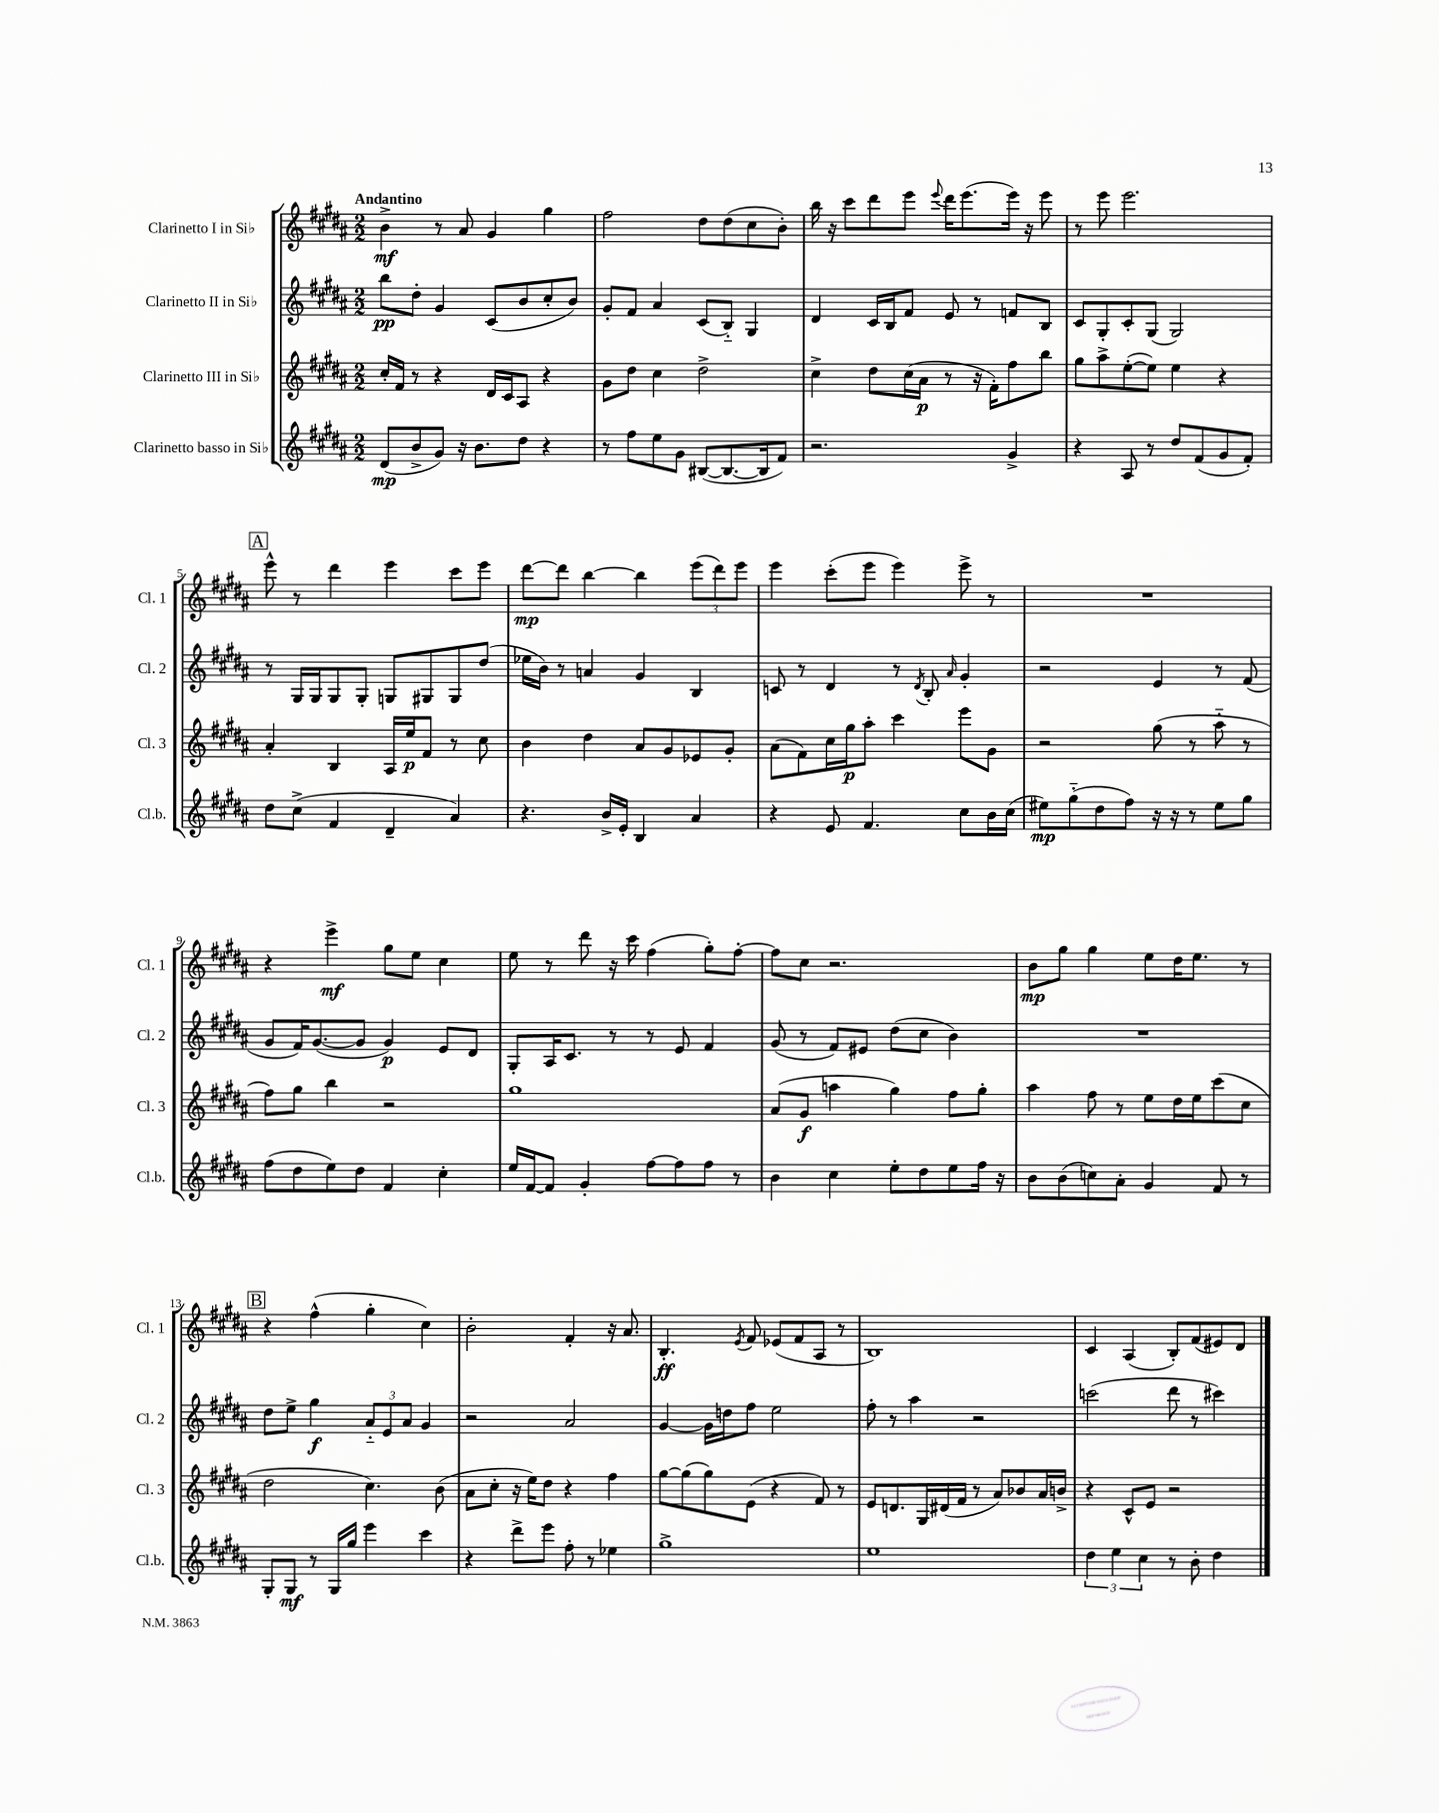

**kern	**dynam	**kern	**dynam	**kern	**dynam	**kern	**dynam
*part4	*part4	*part3	*part3	*part2	*part2	*part1	*part1
*staff4	*staff4	*staff3	*staff3	*staff2	*staff2	*staff1	*staff1
*I"Clarinetto basso in Si♭	*	*I"Clarinetto III in Si♭	*	*I"Clarinetto II in Si♭	*	*I"Clarinetto I in Si♭	*
*I'Cl.b.	*	*I'Cl. 3	*	*I'Cl. 2	*	*I'Cl. 1	*
*clefG2	*	*clefG2	*	*clefG2	*	*clefG2	*
*k[f#c#g#d#a#]	*	*k[f#c#g#d#a#]	*	*k[f#c#g#d#a#]	*	*k[f#c#g#d#a#]	*
*M2/2	*	*M2/2	*	*M2/2	*	*M2/2	*
=1	=1	=1	=1	=1	=1	=1	=1
!	!	!	!	!	!	!LO:TX:a:B:t=Andantino	!
(8d#/L	mp	16cc#'/LL	.	8bb\L	pp	4b^\	mf
.	.	16f#/JJ	.	.	.	.	.
8b^/	.	8r	.	8dd#'\J	.	.	.
8g#/J)	.	4r	.	4g#/	.	8r	.
16r	.	.	.	.	.	8a#/	.
8.b\L	.	.	.	.	.	.	.
.	.	16d#/LL	.	(8c#/L	.	4g#/	.
.	.	16c#/J	.	.	.	.	.
8dd#\J	.	8A#/J	.	8b/	.	.	.
4r	.	4r	.	8cc#'/	.	4gg#\	.
.	.	.	.	8b/J)	.	.	.
=2	=2	=2	=2	=2	=2	=2	=2
8r	.	8g#\L	.	8g#'/L	.	2ff#\	.
8ff#\L	.	8dd#\J	.	8f#/J	.	.	.
8ee\	.	4cc#\	.	4a#/	.	.	.
8g#\J	.	.	.	.	.	.	.
([8B#X/L	.	2dd#^\	.	(8c#/L	.	8dd#\L	.
8.B#/_	.	.	.	8B/J)	.	(8dd#\	.
.	.	.	.	4G#/	.	8cc#\	.
16B#/k]	.	.	.	.	.	.	.
8f#/J)	.	.	.	.	.	8b'\J)	.
=3	=3	=3	=3	=3	=3	=3	=3
2.r	.	4cc#^\	.	4d#/	.	16bb\	.
.	.	.	.	.	.	16r	.
.	.	.	.	.	.	8ccc#\L	.
.	.	8dd#\L	.	16c#/LL	.	8ddd#\	.
.	.	.	.	16B/J	.	.	.
.	.	(16cc#\L	.	8f#/J	.	8eee\J	.
.	.	16a#\JJ	p	.	.	.	.
.	.	.	.	.	.	8qqeee/	.
.	.	8r	.	8e/	.	16ddd#\KL	.
.	.	.	.	.	.	(8.eee\	.
.	.	16r	.	8r	.	.	.
.	.	16f#'\KL)	.	.	.	.	.
4g#^/	.	8ff#\	.	8fn/L	.	16eee\Jk)	.
.	.	.	.	.	.	16r	.
.	.	8bb\J	.	8B/J	.	8eee\	.
=4	=4	=4	=4	=4	=4	=4	=4
4r	.	8gg#\L	.	8c#/L	.	8r	.
.	.	8aa#^\	.	8G#'/	.	8eee\	.
8A#/	.	([8ee'\	.	8c#'/	.	2.eee\	.
8r	.	8ee\J])	.	(8G#/J	.	.	.
8dd#/L	.	4ee\	.	2G#/)	.	.	.
(8f#/	.	.	.	.	.	.	.
8g#/	.	4r	.	.	.	.	.
8f#'/J)	.	.	.	.	.	.	.
!!LO:LB:g=z
!!LO:REH:place=s1:t=A
=5	=5	=5	=5	=5	=5	=5	=5
8dd#\L	.	4a#'/	.	8r	.	8eee^^\	.
(8cc#^\J	.	.	.	16G#/LL	.	8r	.
.	.	.	.	16G#/J	.	.	.
4f#/	.	4B/	.	8G#/	.	4ddd#\	.
.	.	.	.	8G#'/J	.	.	.
4d#~/	.	16A#/LL	.	8Gn/L	.	4eee\	.
.	.	16ee/J	p	.	.	.	.
.	.	8f#/J	.	8G#X/	.	.	.
4a#/)	.	8r	.	8G#/	.	8ccc#\L	.
.	.	8cc#\	.	(8dd#/J	.	8eee\J	.
=6	=6	=6	=6	=6	=6	=6	=6
4.r	.	4b\	.	16ee-X\LL	.	[8ddd#\L	mp
.	.	.	.	16b\JJ)	.	.	.
.	.	.	.	8r	.	8ddd#\J]	.
.	.	4dd#\	.	4an/	.	[4bb\	.
16b^/LL	.	.	.	.	.	.	.
16e'/JJ	.	.	.	.	.	.	.
4B/	.	8a#/L	.	4g#/	.	4bb\]	.
.	.	8g#/	.	.	.	.	.
4a#/	.	8e-X/	.	4B/	.	(12eee\L	.
.	.	.	.	.	.	12ddd#\)	.
.	.	8g#'/J	.	.	.	.	.
.	.	.	.	.	.	12eee\J	.
=7	=7	=7	=7	=7	=7	=7	=7
4r	.	(8a#\L	.	8cn/	.	4eee\	.
.	.	8f#\)	.	8r	.	.	.
8e/	.	16cc#\L	.	4d#/	.	(8ccc#'\L	.
.	.	16gg#\J	p	.	.	.	.
4.f#/	.	8aa#'\J	.	.	.	8eee\J	.
.	.	4ccc#\	.	8r	.	4eee\)	.
.	.	.	.	8qd#/	.	.	.
.	.	.	.	8B'/	.	.	.
.	.	.	.	16qqa#/	.	.	.
8cc#\L	.	8eee\L	.	4g#'/	.	8eee^\	.
16b\L	.	8g#\J	.	.	.	8r	.
(16cc#\JJ	.	.	.	.	.	.	.
=8	=8	=8	=8	=8	=8	=8	=8
8ee#X\L)	mp	2r	.	2r	.	1r	.
(8gg#\	.	.	.	.	.	.	.
8dd#\	.	.	.	.	.	.	.
8ff#\J)	.	.	.	.	.	.	.
16r	.	(8gg#\	.	4e/	.	.	.
16r	.	.	.	.	.	.	.
8r	.	8r	.	.	.	.	.
8ee#\L	.	8aa#\	.	8r	.	.	.
8gg#\J	.	8r	.	(8f#/	.	.	.
!!LO:LB:g=z
=9	=9	=9	=9	=9	=9	=9	=9
(8ff#\L	.	8ff#\L)	.	8g#/L	.	4r	.
8dd#\	.	8gg#\J	.	16f#/K)	.	.	.
.	.	.	.	([8.g#/	.	.	.
8ee\)	.	4bb\	.	.	.	4eee^\	mf
8dd#\J	.	.	.	8g#/J]	.	.	.
4f#/	.	2r	.	4g#/)	p	8gg#\L	.
.	.	.	.	.	.	8ee\J	.
4cc#'\	.	.	.	8e/L	.	4cc#\	.
.	.	.	.	8d#/J	.	.	.
=10	=10	=10	=10	=10	=10	=10	=10
16ee/LL	.	1gg#	.	8G#'/L	.	8ee\	.
[16f#/J	.	.	.	.	.	.	.
8f#/J]	.	.	.	16A#/K	.	8r	.
.	.	.	.	8.c#/J	.	.	.
4g#'/	.	.	.	.	.	8ddd#\	.
.	.	.	.	8r	.	16r	.
.	.	.	.	.	.	16ccc#\	.
[8ff#\L	.	.	.	8r	.	(4ff#\	.
8ff#\]	.	.	.	8e/	.	.	.
8ff#\J	.	.	.	4f#/	.	8gg#'\L)	.
8r	.	.	.	.	.	[8ff#'\J	.
=11	=11	=11	=11	=11	=11	=11	=11
4b\	.	(8a#/L	.	(8g#/	.	8ff#\L]	.
.	.	8g#/J	f	8r	.	8cc#\J	.
4cc#\	.	4aan\	.	8f#/L)	.	2.r	.
.	.	.	.	8e#X/J	.	.	.
8ee'\L	.	4gg#\)	.	(8dd#\L	.	.	.
8dd#\	.	.	.	8cc#\J	.	.	.
8ee\	.	8ff#\L	.	4b\)	.	.	.
16ff#\Jk	.	8gg#'\J	.	.	.	.	.
16r	.	.	.	.	.	.	.
=12	=12	=12	=12	=12	=12	=12	=12
8b\L	.	4aa#\	.	1r	.	8b\L	mp
(8b\	.	.	.	.	.	8gg#\J	.
8ccn\)	.	8ff#\	.	.	.	4gg#\	.
8a#'\J	.	8r	.	.	.	.	.
4g#/	.	8ee\L	.	.	.	8ee\L	.
.	.	16dd#\L	.	.	.	16dd#\K	.
.	.	16ee\J	.	.	.	8.ee\J	.
8f#/	.	(8ccc#\	.	.	.	.	.
8r	.	8cc#\J	.	.	.	8r	.
!!LO:LB:g=z
!!LO:REH:place=s1:t=B
=13	=13	=13	=13	=13	=13	=13	=13
8G#'/L	.	2dd#\	.	8dd#\L	.	4r	.
8G#/J	mf	.	.	8ee^\J	.	.	.
8r	.	.	.	4gg#\	f	(4ff#^^\	.
16G#/LL	.	.	.	.	.	.	.
16gg#/JJ	.	.	.	.	.	.	.
4eee\	.	4.cc#\)	.	12a#/L	.	4gg#'\	.
.	.	.	.	12e/	.	.	.
.	.	.	.	12a#/J	.	.	.
4ccc#\	.	.	.	4g#/	.	4cc#\)	.
.	.	(8b\	.	.	.	.	.
=14	=14	=14	=14	=14	=14	=14	=14
4r	.	8a#\L	.	2r	.	2b'\	.
.	.	8cc#'\J	.	.	.	.	.
8ddd#^\L	.	16r	.	.	.	.	.
.	.	16ee\KL)	.	.	.	.	.
8eee\J	.	8dd#\J	.	.	.	.	.
8ff#'\	.	4r	.	2a#/	.	4f#'/	.
8r	.	.	.	.	.	.	.
4ee-X\	.	4ff#\	.	.	.	16r	.
.	.	.	.	.	.	8.a#/	.
=15	=15	=15	=15	=15	=15	=15	=15
1gg#^	.	[8gg#\L	.	[4g#/	.	4.B'/	ff
.	.	(8gg#\]	.	.	.	.	.
.	.	8gg#\)	.	16g#\LL]	.	.	.
.	.	.	.	16ddn\J	.	.	.
.	.	.	.	.	.	8qe/	.
.	.	(8e\J	.	8ff#\J	.	8f#/	.
.	.	4r	.	2ee\	.	(8e-X/L	.
.	.	.	.	.	.	8f#/	.
.	.	8f#/)	.	.	.	8A#/J	.
.	.	8r	.	.	.	8r	.
=16	=16	=16	=16	=16	=16	=16	=16
1ee	.	8e/L	.	8ff#'\	.	1B)	.
.	.	8.dn/	.	8r	.	.	.
.	.	.	.	4aa#\	.	.	.
.	.	16G#/L	.	.	.	.	.
.	.	(16d#X/	.	.	.	.	.
.	.	16f#/JJ	.	.	.	.	.
.	.	8r	.	2r	.	.	.
.	.	8a#/L)	.	.	.	.	.
.	.	8b-X/	.	.	.	.	.
.	.	16a#/L	.	.	.	.	.
.	.	16bn^/JJ	.	.	.	.	.
=17	=17	=17	=17	=17	=17	=17	=17
6dd#\	.	4r	.	(2cccn\	.	4c#/	.
6ee\	.	.	.	.	.	.	.
.	.	8c#^^/L	.	.	.	(4A#/	.
6cc#\	.	.	.	.	.	.	.
.	.	8e/J	.	.	.	.	.
8r	.	2r	.	8ddd#\	.	8B'/L)	.
8b'\	.	.	.	8r	.	(8f#/	.
4dd#\	.	.	.	4ccc#X\)	.	8e#X/)	.
.	.	.	.	.	.	8d#/J	.
==	==	==	==	==	==	==	==
*-	*-	*-	*-	*-	*-	*-	*-
